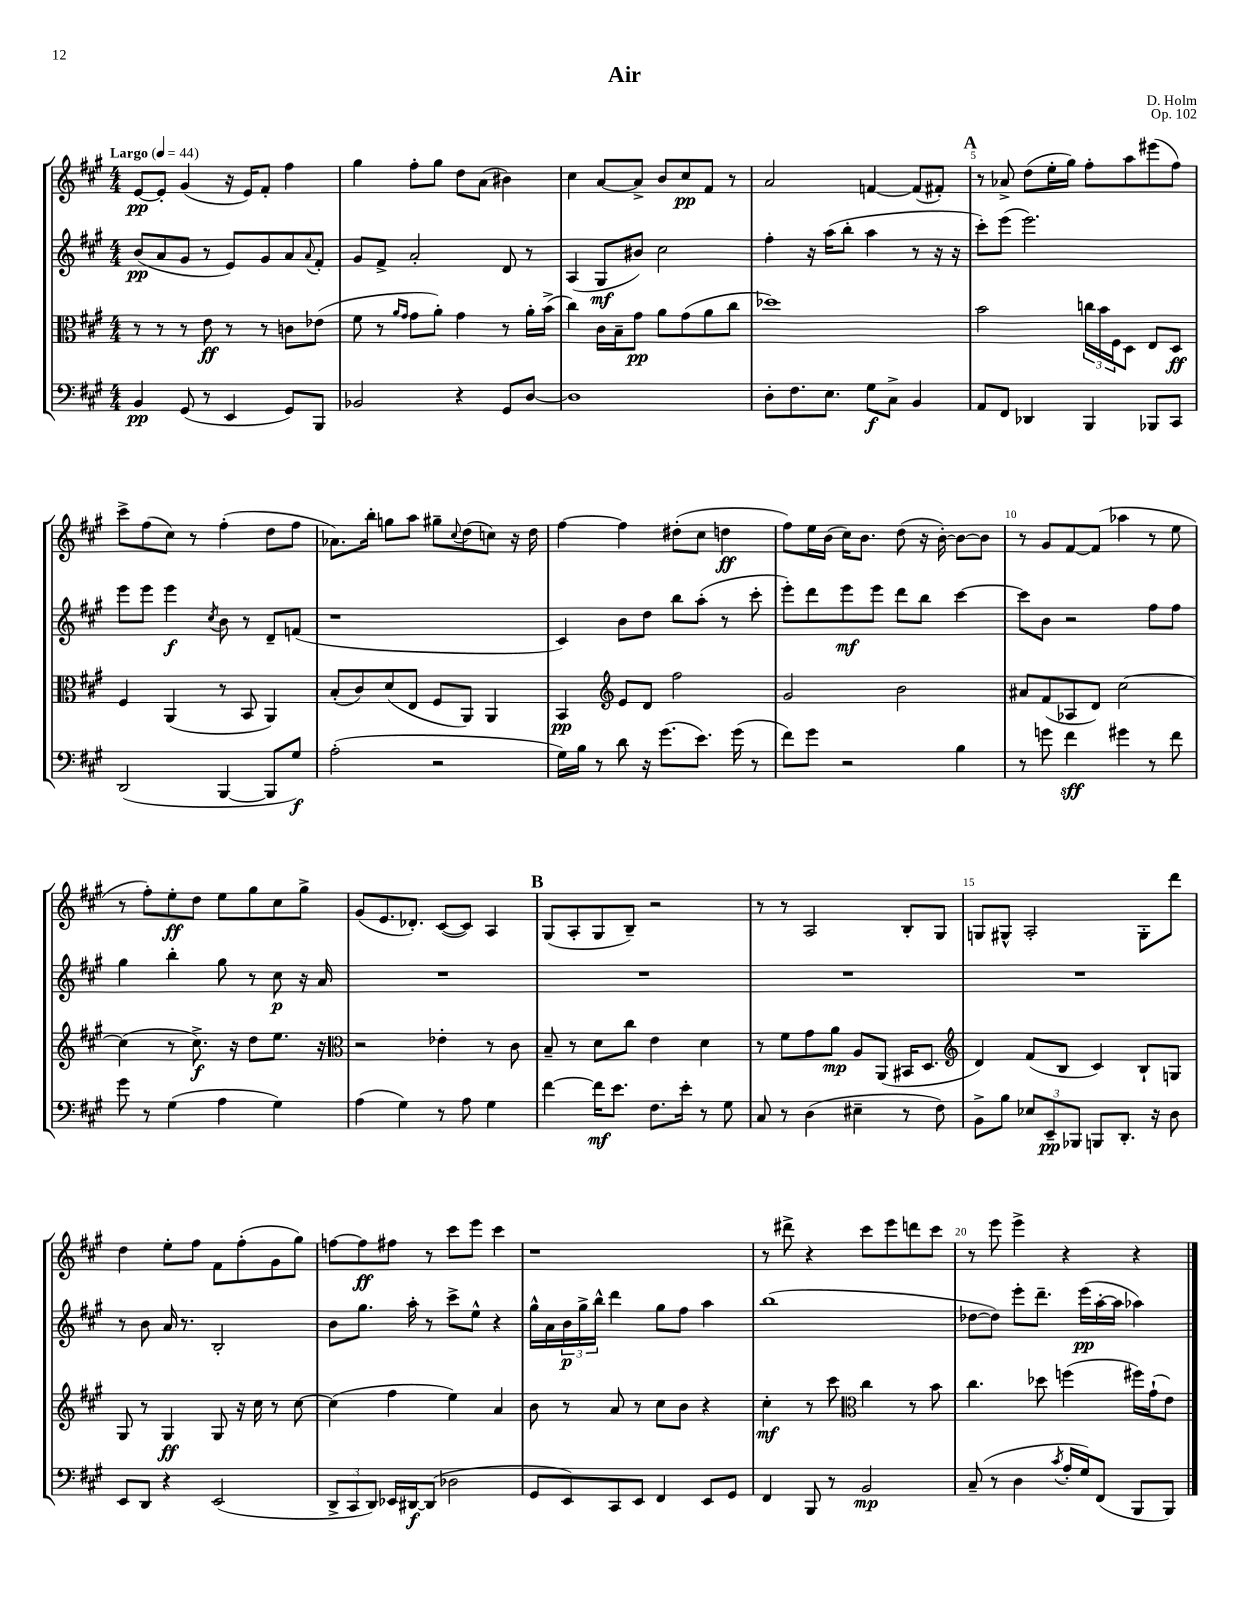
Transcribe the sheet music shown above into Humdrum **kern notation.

**kern	**kern	**kern	**kern
*staff4	*staff3	*staff2	*staff1
*clefF4	*clefC3	*clefG2	*clefG2
*k[f#c#g#]	*k[f#c#g#]	*k[f#c#g#]	*k[f#c#g#]
*M4/4	*M4/4	*M4/4	*M4/4
*MM44	*MM44	*MM44	*MM44
4BB	8r	(8b	[8e
.	8r	8a	8e']
(8GG#	8r	8g#	(4g#
8r	8e	8r	.
4EE	8r	8e)	16r
.	.	.	16e)
.	8r	8g#	8f#'
8GG#)	8c	8a	4ff#
.	.	8qqa	.
8BBB	(8e-	8f#'	.
=	=	=	=
2BB-	8f#	8g#	4gg#
.	8r	8f#^	.
.	16qqa	.	.
.	16qqg#	.	.
.	8g#	2a'	8ff#'
.	8a')	.	8gg#
4r	4g#	.	8dd
.	.	.	(8a
8GG#	8r	8d	4b#)
[8D	16a'	8r	.
.	(16b^	.	.
=	=	=	=
1D]	4cc#)	(4A	4cc#
.	16c#	8G#	[8a
.	16B~	.	.
.	8g#	8b#)	8a^]
.	8a	2cc#	8b
.	(8g#	.	8cc#
.	8a	.	8f#
.	8cc#	.	8r
=	=	=	=
8D'	1dd-)	4ff#'	2a
8.F#	.	.	.
.	.	16r	.
8.E	.	(16aa	.
.	.	8bb'	.
8G#	.	4aa	[4f
8C#^	.	.	.
4BB	.	8r	(8f]
.	.	16r	8f#')
.	.	16r	.
=	=	=	=
8AA	2b	8ccc#')	8r
8FF#	.	(8eee	8a-^
4DD-	.	2.eee)	(8dd
.	.	.	16ee'
.	.	.	16gg#)
4BBB	24cc	.	8ff#'
.	24b	.	.
.	24F#	.	.
.	8D	.	8aa
8BBB-	8E	.	(8eee#
8CC#	8D	.	8ff#)
=	=	=	=
(2DD	4F#	8eee	8ccc#^
.	.	8eee	(8ff#
.	(4AA	4eee	8cc#)
.	.	.	8r
.	.	8qcc#	.
[4BBB	8r	8b	(4ff#'
.	8BB	8r	.
8BBB]	4AA)	8d~	8dd
8G#)	.	(8f	8ff#
=	=	=	=
(2A'	(8B'	1r	8.a-)
.	8c#)	.	.
.	.	.	16bb'
.	(8d	.	8gg
.	8E	.	8aa
2r	8F#	.	8gg#~
.	.	.	8qqcc#
.	8AA)	.	(8dd
.	4AA	.	8cc)
.	.	.	16r
.	.	.	16dd
=	=	=	=
16G#)	4BB	4c#)	[4ff#
16B	.	.	.
8r	.	.	.
*	*clefG2	*	*
8d	8e	8b	4ff#]
16r	8d	8dd	.
(8.g#	.	.	.
.	2ff#	8bb	(8dd#'
8.e)	.	(8aa'	8cc#
.	.	8r	4dd
(16g#	.	.	.
8r	.	8ccc#'	.
=	=	=	=
8f#)	2g#	8eee')	8ff#)
8g#	.	8ddd	16ee
.	.	.	(16b
2r	.	8eee	16cc#)
.	.	.	8.b
.	.	8eee	.
.	2b	8ddd	(8dd
.	.	8bb	16r
.	.	.	[16b')
4B	.	[4ccc#	8b_
.	.	.	8b]
=	=	=	=
8r	8a#	8ccc#]	8r
8g	(8f#	8b	8g#
4f#	8A-	2r	[8f#
.	8d)	.	(8f#]
4g#	[2cc#	.	4aa-
8r	.	8ff#	8r
8f#	.	8ff#	8ee
=	=	=	=
8g#	(4cc#]	4gg#	8r
8r	.	.	8ff#')
(4G#	8r	4bb'	8ee'
.	8.cc#^)	.	8dd
4A	.	8gg#	8ee
.	16r	.	.
.	8dd	8r	8gg#
4G#)	8.ee	8cc#	8cc#
.	.	16r	8gg#^
.	16r	16a	.
=	=	=	=
*	*clefC3	*	*
(4A	2r	1r	(8g#
.	.	.	8.e
4G#)	.	.	.
.	.	.	8.d-')
8r	4e-'	.	([8c#
8A	.	.	8c#])
4G#	8r	.	4A
.	8c#	.	.
=	=	=	=
[4f#	8B~	1r	(8G#
.	8r	.	8A'
16f#]	8d	.	8G#
8.e	.	.	.
.	8cc#	.	8B~)
8.F#	4e	.	2r
16e'	.	.	.
8r	4d	.	.
8G#	.	.	.
=	=	=	=
8C#	8r	1r	8r
8r	8f#	.	8r
(4D	8g#	.	2A
.	8a	.	.
4E#~	8A	.	.
.	(8AA	.	.
8r	16BB#	.	8B'
.	8.D	.	.
8F#)	.	.	8G#
=	=	=	=
*	*clefG2	*	*
8BB^	4d)	1r	8G
8B	.	.	8G#^^
12E-	(8f#	.	2A'
12EE~	.	.	.
.	8B	.	.
12BBB-	.	.	.
8BBB	4c#)	.	.
8.DD'	.	.	.
.	8B`	.	8G#'
16r	.	.	.
8D	8G	.	8ddd
=	=	=	=
8EE	8G#	8r	4dd
8DD	8r	8b	.
4r	4G#	16a	8ee'
.	.	8.r	.
.	.	.	8ff#
(2EE	8G#	2B'	8f#
.	16r	.	(8ff#'
.	16cc#	.	.
.	8r	.	8g#
.	[8cc#	.	8gg#)
=	=	=	=
12DD^	(4cc#]	8b	[8ff
12CC#	.	.	.
.	.	8.gg#	8ff]
12DD)	.	.	.
16EE-	4ff#	.	8ff#
[16DD#	.	16aa'	.
(8DD#]	.	8r	8r
2D-	4ee)	8ccc#^	8ccc#
.	.	8ee^^	8eee
.	4a	4r	4ccc#
=	=	=	=
8GG#	8b	16gg#^^	1r
.	.	16a	.
8EE)	8r	24b	.
.	.	24gg#^	.
.	.	24bb^^	.
8CC#	8a	4ddd	.
8EE	8r	.	.
4FF#	8cc#	8gg#	.
.	8b	8ff#	.
8EE	4r	4aa	.
8GG#	.	.	.
=	=	=	=
4FF#	4cc#'	(1bb	8r
.	.	.	8ddd#^
8BBB	8r	.	4r
8r	8ccc#	.	.
*	*clefC3	*	*
2BB	4cc#	.	8ccc#
.	.	.	8eee
.	8r	.	8ddd
.	8b	.	8ccc#
=	=	=	=
(8C#~	4.cc#	[8dd-	8r
8r	.	8dd-])	8eee
4D	.	8eee'	4eee^
.	8dd-	8.ddd~	.
8qc#	.	.	.
16A'	(4ff	.	4r
16G#)	.	(16eee	.
(8FF#	.	[16aa'	.
.	.	16aa]	.
8BBB	16ff#)	4aa-)	4r
.	(16g#`	.	.
8BBB)	8e)	.	.
==	==	==	==
*-	*-	*-	*-
